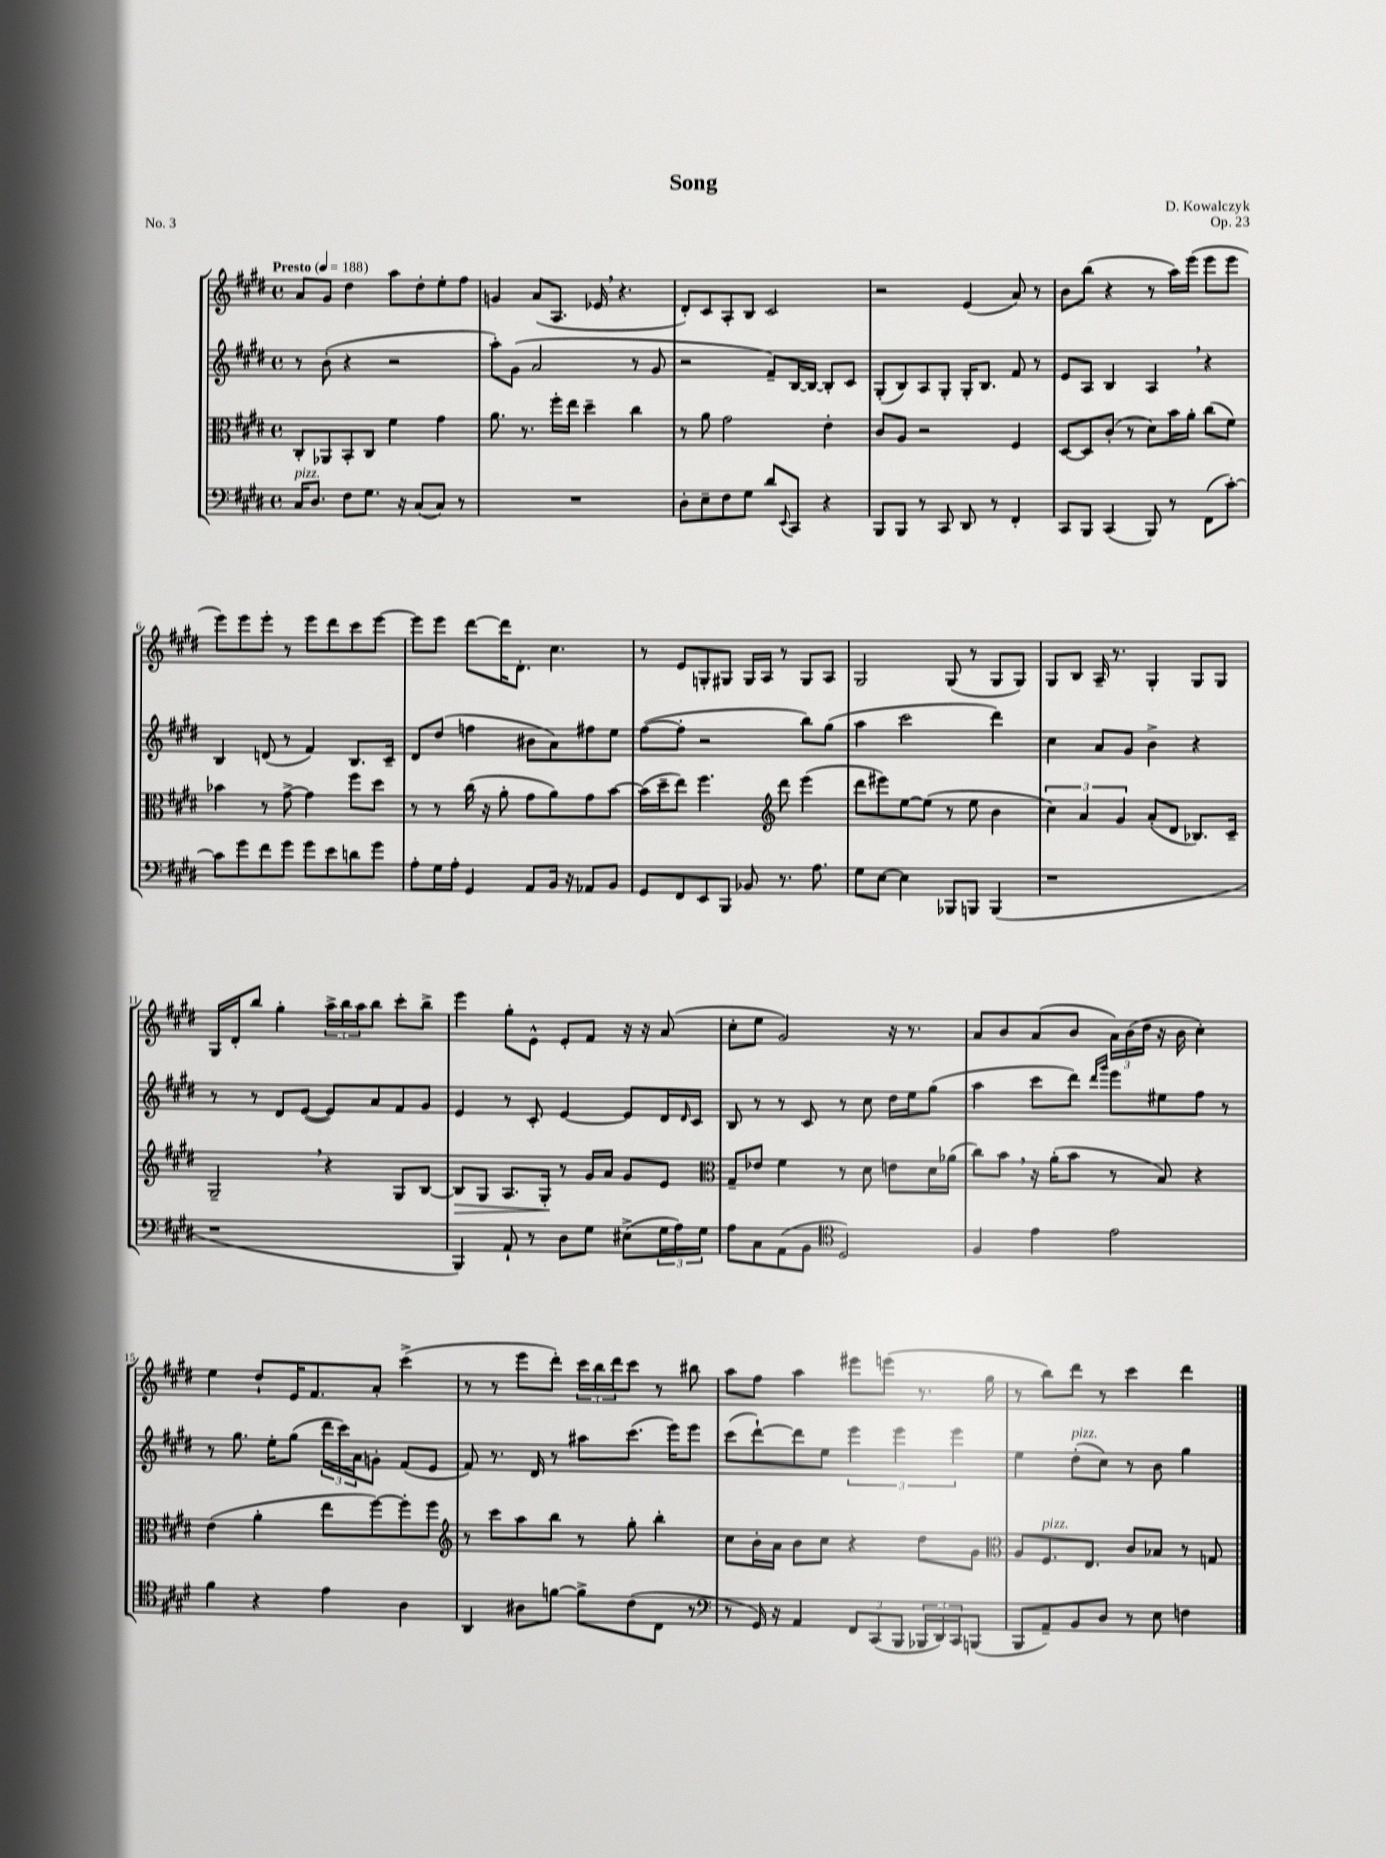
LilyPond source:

\header { title = "Song" composer = "D. Kowalczyk" opus = "Op. 23" piece = "No. 3" }
<<
\new StaffGroup <<
\new Staff = "s0" {
    \clef treble \key e \major \defaultTimeSignature \time 4/4 \tempo "Presto" 4 = 188
    a'8 gis'8 dis''4 a''8 dis''8-. e''8-. fis''8 |
    g'4 a'8( a8. ees'16 \breathe r4. |
    dis'8-.) cis'8 a8-. b8 cis'2 |
    r2 e'4( a'8) r8 |
    b'8 b''8( r4 r8 a''16) e'''16( e'''8 e'''8 |
    e'''8) e'''8 e'''8-. r8 e'''8 dis'''8 cis'''8 e'''8~ |
    e'''8 e'''8 dis'''8~ dis'''16 dis'8.-. cis''4. |
    r8 e'8 g8-. gis8 gis16 a16 r8 gis8 a8 |
    gis2 gis8( r8 gis8 gis8) |
    gis8 b8 a16-- r8. gis4-. gis8 gis8 |
    gis16 dis'16-. b''8 gis''4-. \tuplet 3/2 { a''16-> b''16 a''16 } b''8 cis'''8-. b''8-> |
    e'''4 gis''8-. e'8-^ e'8-. fis'8 r16 r16 a'8( |
    cis''8-. e''8 gis'2) r16 r8. |
    a'8 b'8 a'8( b'8 \tuplet 3/2 { a'16) b'16( dis''16 } r16 b'16 cis''4-.) |
    e''4 dis''8-! e'16 fis'8. a'8-. cis'''4->( |
    r8 r8 e'''8 dis'''8-.) \tuplet 3/2 { cis'''16 b''16 dis'''16 } cis'''8 r8 bis''8 |
    a''8 fis''8 a''4 eis'''8 e'''8( r8. gis''16 |
    r8 b''8) dis'''8 r8 cis'''4 dis'''4 \bar "|." |
}
\new Staff = "s1" {
    \clef treble \key e \major \defaultTimeSignature \time 4/4
    r8 b'8-.( r4 r2 |
    a''8-.) gis'8( a'2 r8 gis'8 |
    r2 fis'8--) b16~ b16~ b8-. cis'8 |
    gis8-.( b8) a8 gis8-. gis16-. b8. fis'8 r8 |
    e'8 a8 b4 a4 \breathe r4 |
    b4 d'8( r8 fis'4) b8. cis'16-- |
    dis'8 dis''8( f''4 bis'8 a'8) fis''8 e''8 |
    fis''8~( fis''8-. r2 b''8) gis''8( |
    a''4 cis'''2 dis'''4) |
    cis''4 a'8 gis'8 b'4-> r4 |
    r8 r8 dis'8 e'8~( e'8) a'8 fis'8 gis'8 |
    e'4 r8 cis'8-. e'4~ e'8 dis'16 \grace { dis'16 } cis'16 |
    b8 r8 r8 cis'8 r8 cis''8 dis''16 e''16 gis''8( |
    a''4 cis'''8 dis'''8) \grace { dis'''16 gis'''16 } e'''8 eis''8 fis''8 r8 |
    r8 gis''8. e''16-. gis''8( \tuplet 3/2 { dis'''16 cis'''16) a'16 } g'8-. fis'8( e'8 |
    fis'8) r8. dis'16 r8 ais''8 cis'''8.( e'''16) e'''8 |
    cis'''8( dis'''8~-!) dis'''8 e''8 \tuplet 3/2 { e'''4 e'''4 e'''4 } |
    e''4 dis''8-.^\markup { \italic "pizz." }( cis''8) r8 b'8 gis''4 \bar "|." |
}
\new Staff = "s2" {
    \clef alto \key e \major \defaultTimeSignature \time 4/4
    cis8-. aes,8 b,8-. cis8 fis'4 gis'4 |
    a'8. r8. fis''16-. e''16 dis''4-- cis''4 |
    r8 a'8 gis'2 e'4-. |
    cis'8 a8 r2 fis4 |
    dis8~ dis8 cis'8-.( r8 dis'8) b'16 a'16-. cis''8( fis'8) |
    bes'4 r8 gis'8~-> gis'4 fis''8 dis''8 |
    r8 r8 cis''16( r16 a'8-. gis'8 a'8) gis'8 b'8~ |
    b'16( dis''16-- e''8) fis''4. \clef treble dis'''8 e'''4( |
    dis'''8 eis'''8) e''8~ e''8( r8 e''8 b'4 |
    \tuplet 3/2 { cis''4) a'4 gis'4 } a'8-.( dis'8 bes8.) cis'16-- |
    gis2-- \breathe r4 gis8 b8~ |
    b8\> gis8 a8. gis16-.\! r8 gis'16 a'16 gis'8 e'8 |
    \clef alto gis8-- ees'8 fis'4 r8 dis'8 e'8 dis'16 aes'16( |
    cis''8) b'8 \breathe r16 a'16-.( b'8 r8 b8) r4 |
    e'4( a'4-. e''8 fis''8~) fis''8-. fis''8 |
    \clef treble r8 cis'''8 a''8 b''8 r8 gis''8-. b''4-. |
    cis''8 b'16-. a'16 b'8 cis''8 r4 dis''8 gis'8 |
    \clef alto a8 fis8.^\markup { \italic "pizz." } e8. cis'8 bes8 r8 g8 \bar "|." |
}
\new Staff = "s3" {
    \clef bass \key e \major \defaultTimeSignature \time 4/4
    cis16^\markup { \italic "pizz." } dis8. fis8 gis8. r16 cis8( cis8) r8 |
    R1 |
    dis8-. e8-- fis8 gis8 dis'8 \appoggiatura { e,8 } cis,8 r4 |
    b,,8 b,,8 r8 cis,8 dis,8 r8 fis,4-. |
    cis,8 b,,8 cis,4( b,,8) r8 fis,8( cis'8~-.) |
    cis'8 gis'8 fis'8 gis'8 gis'8 e'8 d'8 gis'8 |
    a8-. gis16 a16-. gis,4 a,8 b,16 r16 aes,8 b,8 |
    gis,8 fis,8 e,8 b,,8 bes,8 r8. a8. |
    gis8 e8~ e4 bes,,8 b,,8 b,,4( |
    r1 |
    r1 |
    b,,4) a,8-! r8 dis8 gis8 eis8->( \tuplet 3/2 { gis16 a16) gis16 } |
    a8 cis8 a,8( b,8 \clef tenor dis2) |
    fis4 e'4 e'2 |
    fis'4 r4 e'4 a4 |
    a,4 ais8 f'8~ f'8-> cis'8( cis8 r8 |
    \clef bass r8 gis,16) r16 a,4 \tuplet 3/2 { fis,8 cis,8( b,,8 } \tuplet 3/2 { bes,,16 dis,16) cis,16 } b,,8( |
    b,,8 a,8--) b,8 dis8 r8 e8 f4 \bar "|." |
}
>>
>>
